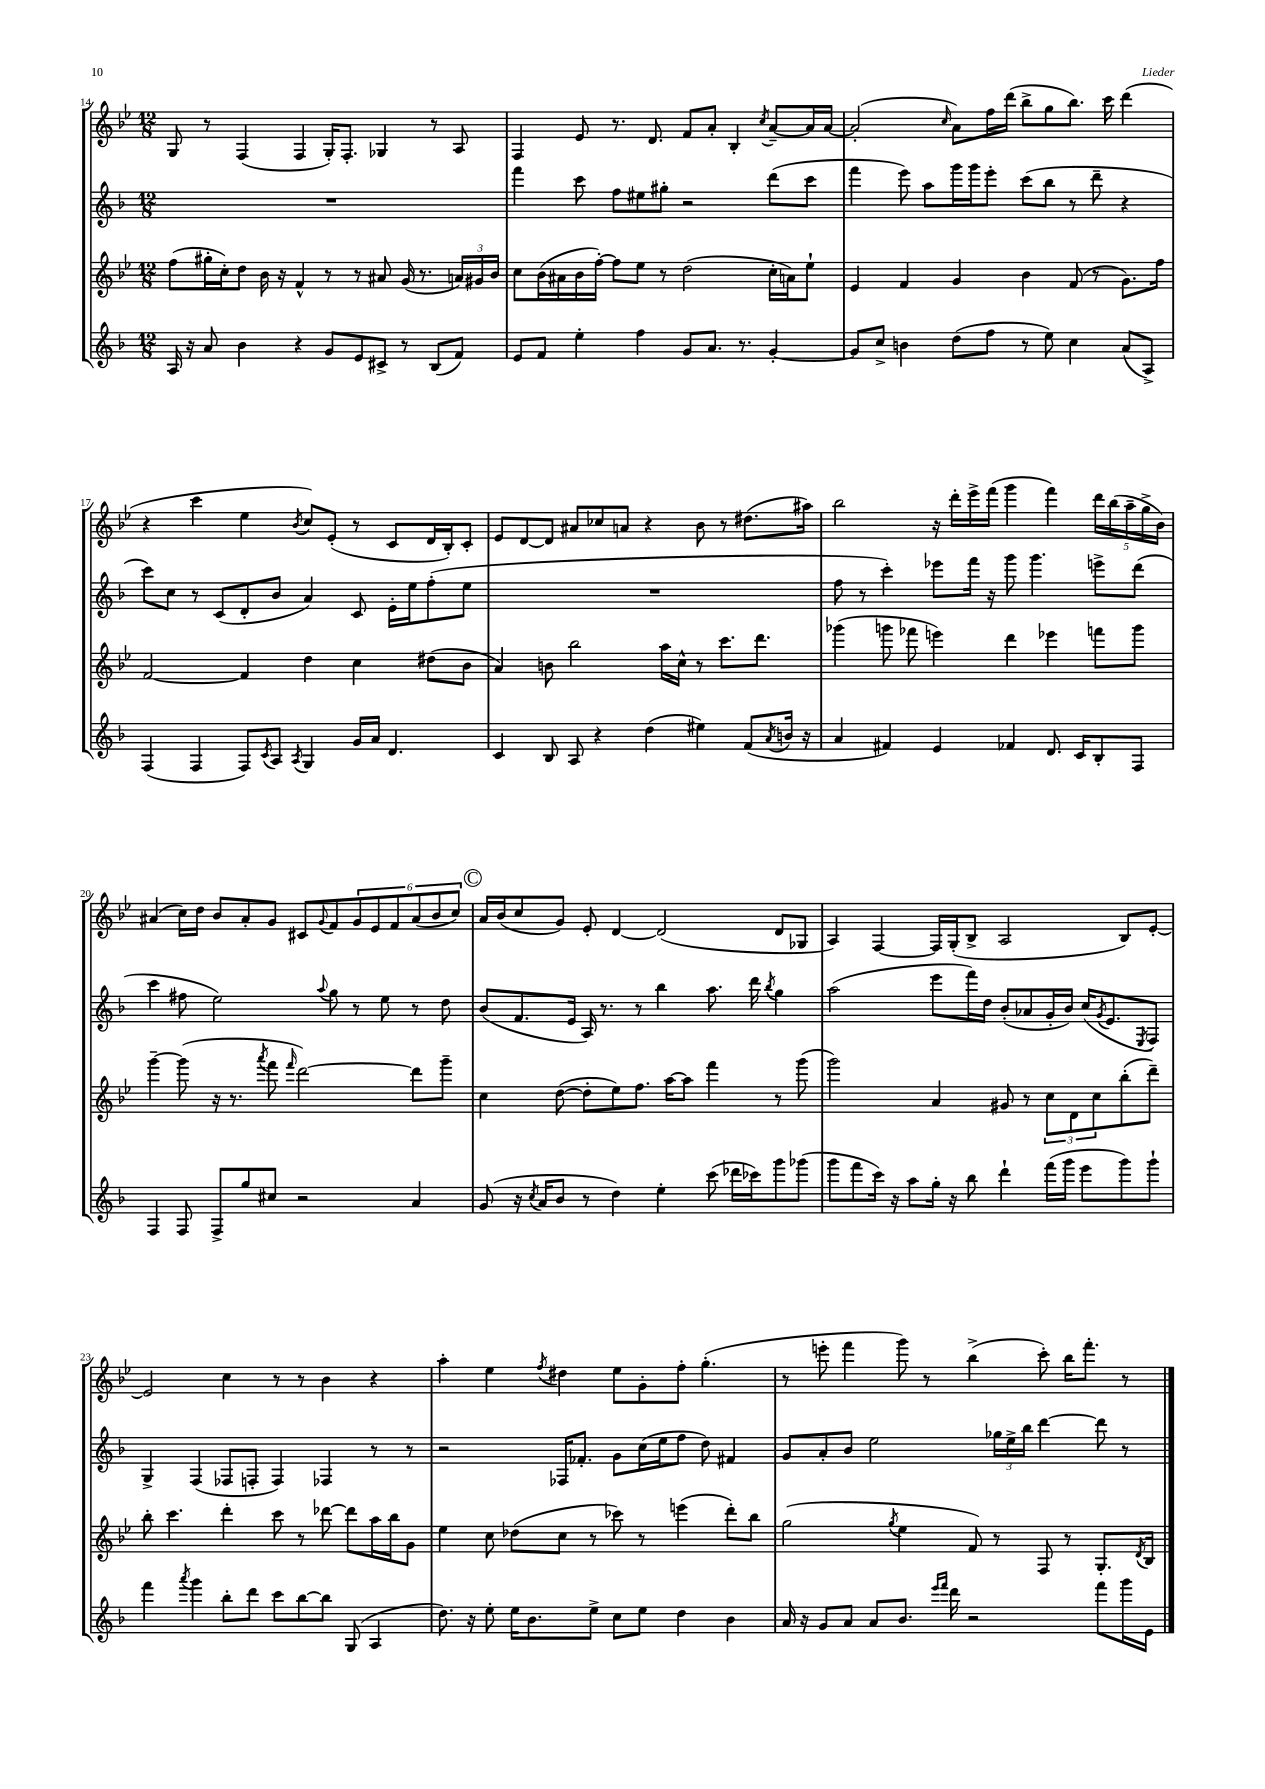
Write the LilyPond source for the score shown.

<<
\new StaffGroup <<
\new Staff = "s0" {
    \clef treble \key bes \major \numericTimeSignature \time 12/8
    g8 r8 f4( f4 g16-.) f8.-. ges4 r8 a8 |
    f4 ees'8 r8. d'8. f'8 a'8-. bes4-. \acciaccatura { c''8 } a'8~-- a'16 a'16~ |
    a'2-.( \grace { c''16 } a'8) f''16 d'''16( bes''8-> g''8 bes''8.) c'''16 d'''4( |
    r4 c'''4 ees''4 \acciaccatura { bes'8 } c''8) ees'8-.( r8 c'8 d'16 bes16-.) c'8-. |
    ees'8 d'8~ d'8 ais'8 ces''8 a'8 r4 bes'8 r8 dis''8.( ais''16) |
    bes''2 r16 d'''16-. ees'''16-> f'''16( g'''4 f'''4) \tuplet 5/4 { d'''16 bes''16( a''16-- g''16-> bes'16) } |
    ais'4( c''16) d''16 bes'8 ais'8-. g'8 cis'8 \appoggiatura { g'8 } f'8 \tuplet 6/4 { g'8 ees'8 f'8 ais'8( bes'8 c''8) } |
    \mark \markup { \circle "C" } a'16 bes'16( c''8 g'8) ees'8-. d'4~ d'2( d'8 ges8 |
    a4) f4~ f16 g16-.( bes8-> a2 bes8) ees'8~-. |
    ees'2 c''4 r8 r8 bes'4 r4 |
    a''4-. ees''4 \acciaccatura { f''8 } dis''4 ees''8 g'8-. f''8-. g''4.-.( |
    r8 e'''8-. f'''4 g'''8) r8 bes''4->( c'''8-.) bes''16 f'''8.-. r8 \bar "|." |
}
\new Staff = "s1" {
    \clef treble \key f \major \numericTimeSignature \time 12/8
    R1. |
    f'''4 c'''8 f''8 eis''8 gis''8-. r2 d'''8( c'''8 |
    f'''4 e'''8) a''8 g'''16 g'''16 e'''8-. c'''8( bes''8 r8 d'''8-- r4 |
    c'''8) c''8 r8 c'8( d'8-. bes'8 a'4) c'8 e'16-. e''16 f''8-.( e''8 |
    R1. |
    f''8 r8 c'''4-.) ees'''8 f'''16 r16 g'''8 g'''4. e'''8-> d'''8( |
    c'''4 fis''8 e''2) \appoggiatura { a''8 } g''8 r8 e''8 r8 d''8 |
    \mark \markup { \circle "C" } bes'8( f'8. e'16 a16) r8. r8 bes''4 a''8. d'''16 \acciaccatura { bes''8 } g''4 |
    a''2( e'''8 f'''16) d''16 bes'8-.( aes'8 g'16-. bes'16) c''16( \acciaccatura { g'8 } e'8. \acciaccatura { e8 } f8) |
    g4-> f4( fes8 f8-. f4) fes4 r8 r8 |
    r2 fes16 fes'8.-. g'8 c''16( e''16 f''8 d''8) fis'4 |
    g'8 a'8-. bes'8 e''2 \tuplet 3/2 { ges''16 e''16-> bes''16 } d'''4~ d'''8 r8 \bar "|." |
}
\new Staff = "s2" {
    \clef treble \key bes \major \numericTimeSignature \time 12/8
    f''8( gis''16-. c''16-.) d''8 bes'16 r16 f'4-^ r8 r8 ais'8 g'16( r8. \tuplet 3/2 { a'16) gis'16 bes'16 } |
    c''8 bes'16( ais'16 bes'16 f''16~-.) f''8 ees''8 r8 d''2( c''16-. a'16) ees''8-! |
    ees'4 f'4 g'4 bes'4 f'8( r8 g'8.) f''16 |
    f'2~ f'4 d''4 c''4 dis''8( bes'8 |
    a'4) b'8 bes''2 a''16 c''16-^ r8 c'''8. d'''8. |
    ges'''4( g'''8 fes'''8 e'''4) d'''4 ees'''4 f'''8 g'''8 |
    g'''4~-- g'''8( r16 r8. \acciaccatura { a'''8 } f'''8 \grace { f'''16 } d'''2~) d'''8 g'''8-- |
    \mark \markup { \circle "C" } c''4 d''8~( d''8-. ees''8) f''8. a''16~ a''8 f'''4 r8 g'''8( |
    g'''2) a'4 gis'8 r8 \tuplet 3/2 { c''8 d'8 c''8 } bes''8-.( d'''8--) |
    bes''8-. c'''4. d'''4-. c'''8 r8 des'''8~ des'''8 a''16 bes''16 g'8 |
    ees''4 c''8 des''8( c''8 r8 ces'''8) r8 e'''4( d'''8-.) bes''8 |
    g''2( \acciaccatura { g''8 } ees''4 f'8) r8 f8 r8 g8.-. \acciaccatura { d'8 } bes16 \bar "|." |
}
\new Staff = "s3" {
    \clef treble \key f \major \numericTimeSignature \time 12/8
    a16 r16 a'8 bes'4 r4 g'8 e'8 cis'8-> r8 bes8( f'8) |
    e'8 f'8 e''4-. f''4 g'8 a'8. r8. g'4~-. |
    g'8 c''8-> b'4 d''8( f''8 r8 e''8) c''4 a'8( a8->) |
    f4( f4 f8) \acciaccatura { c'8 } a8 \acciaccatura { a8 } g4 g'16 a'16 d'4. |
    c'4 bes8 a8 r4 d''4( eis''4) f'8( \acciaccatura { a'8 } b'16 r16 |
    a'4 fis'4) e'4 fes'4 d'8. c'16 bes8-. f8 |
    f4 f8 f8-> g''8 cis''8 r2 a'4 |
    \mark \markup { \circle "C" } g'8( r16 \acciaccatura { c''8 } a'16 bes'8 r8 d''4) e''4-. c'''8( des'''16 ces'''16) g'''8 ges'''8( |
    g'''8 f'''8 c'''16) r16 a''8 g''16-. r16 bes''8 d'''4-! f'''16( g'''16 e'''8 g'''8) g'''8-! |
    f'''4 \acciaccatura { a'''8 } g'''4 bes''8-. d'''8 c'''8 bes''8~ bes''8 g8( a4 |
    d''8.) r16 e''8-. e''16 bes'8. e''8-> c''8 e''8 d''4 bes'4 |
    a'16 r16 g'8 a'8 a'8 bes'8. \grace { e'''16 f'''16 } d'''16 r2 f'''8 g'''16 e'16 \bar "|." |
}
>>
>>
\layout { \context { \Score currentBarNumber = #14 } }
